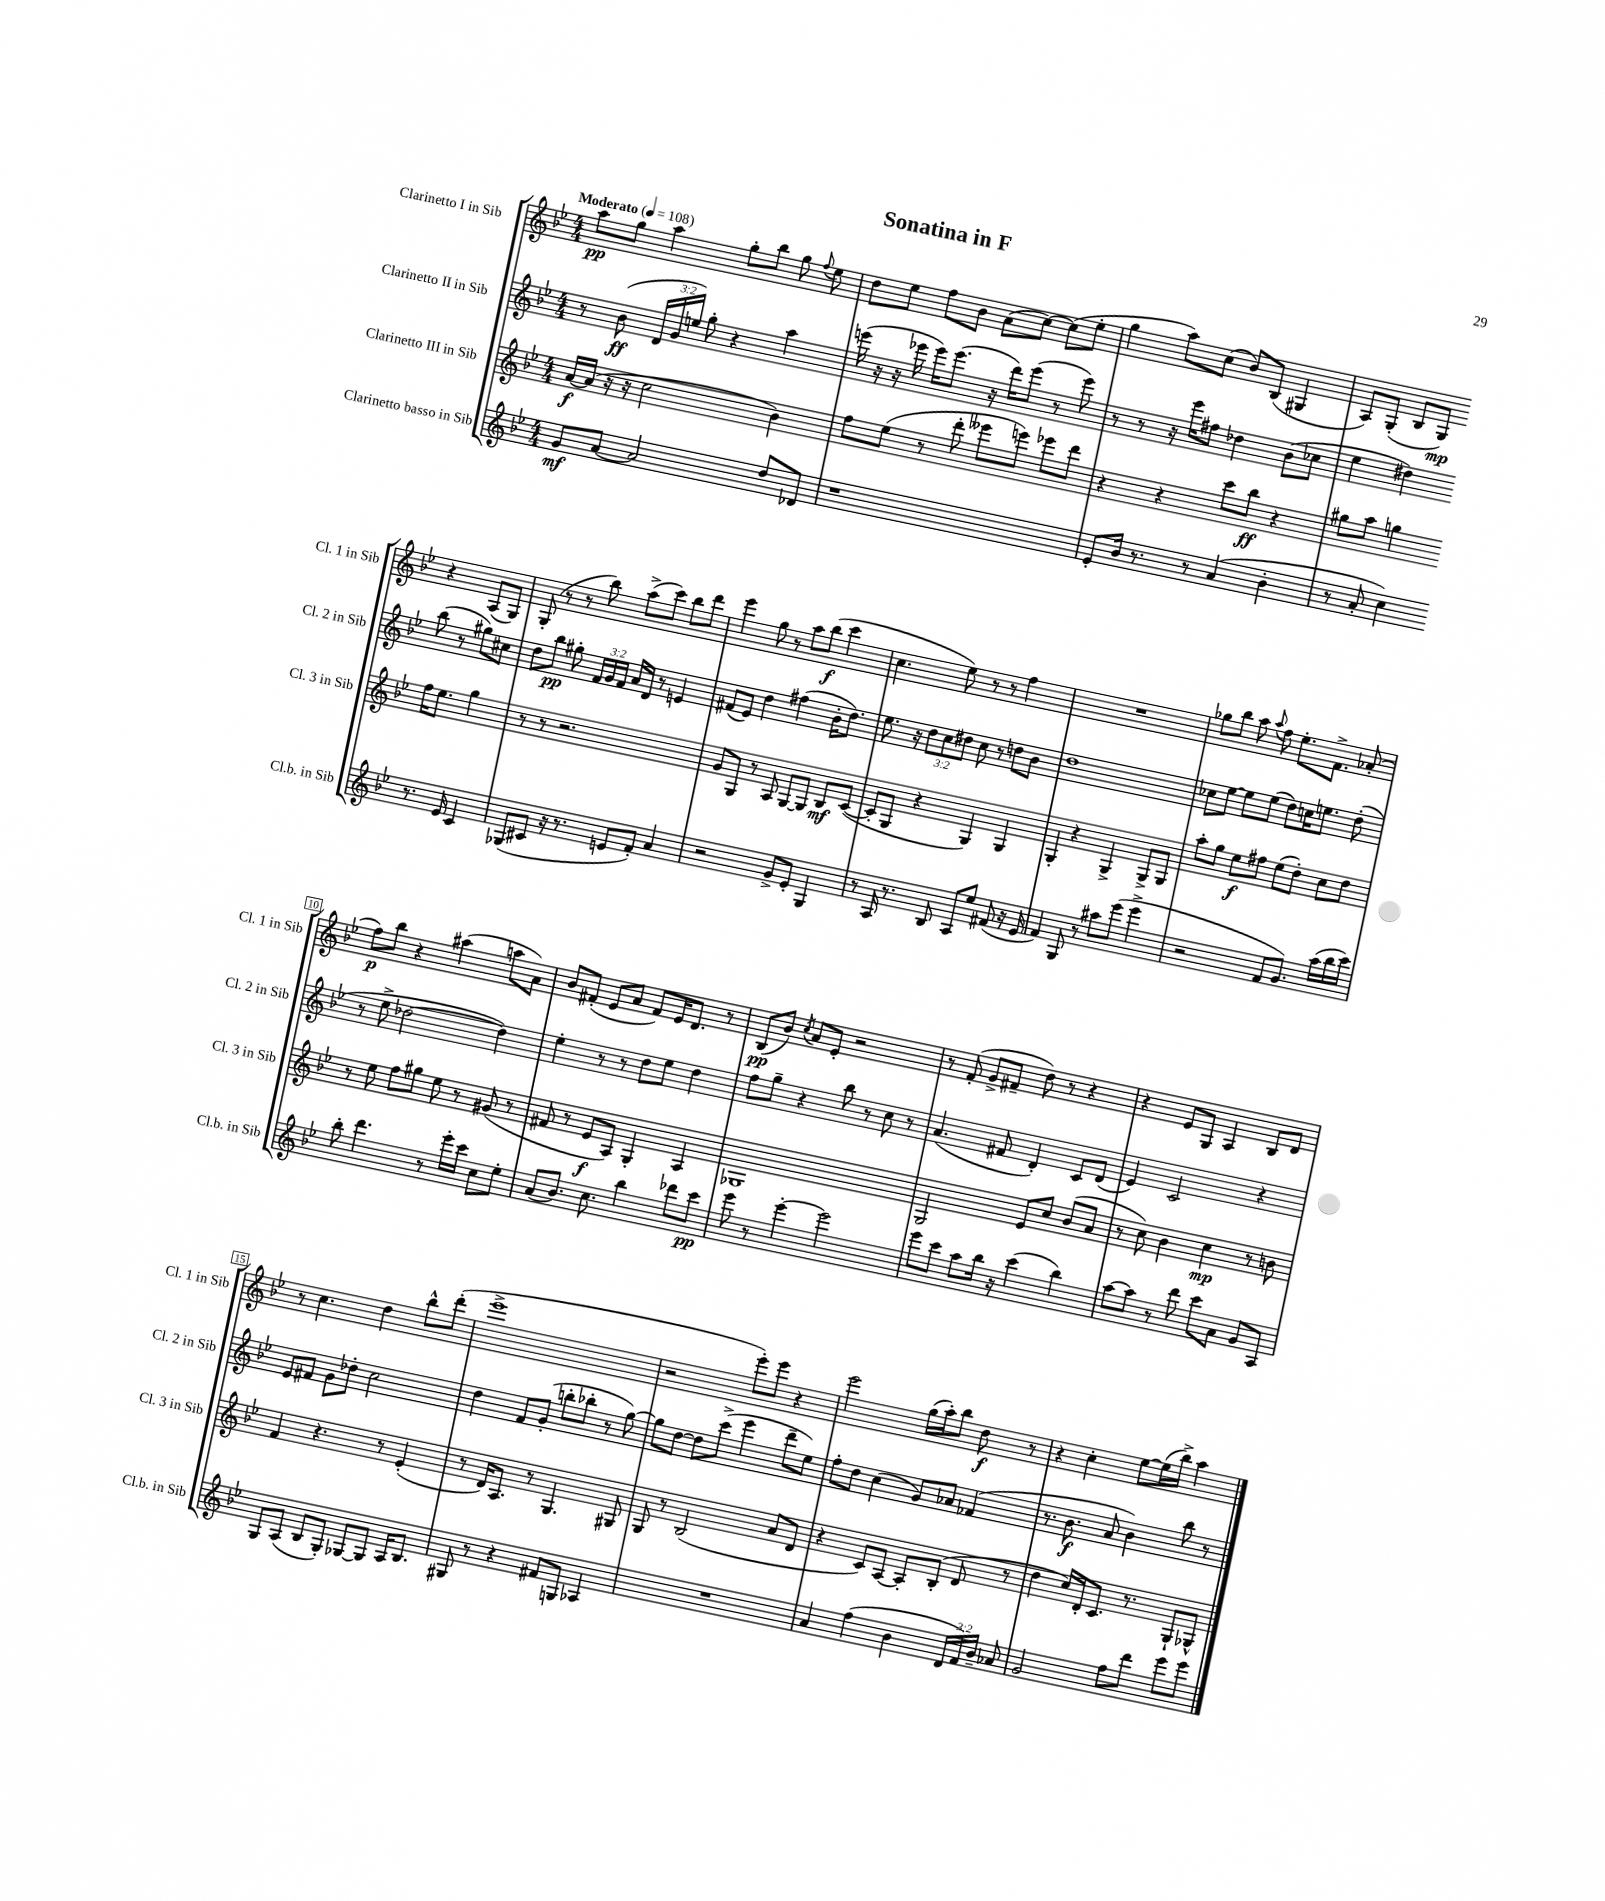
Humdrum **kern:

**kern	**kern	**kern	**kern
*staff4	*staff3	*staff2	*staff1
*clefG2	*clefG2	*clefG2	*clefG2
*k[b-e-]	*k[b-e-]	*k[b-e-]	*k[b-e-]
*M4/4	*M4/4	*M4/4	*M4/4
*MM108	*MM108	*MM108	*MM108
8g	[16a	8r	8aa
.	(16a]	.	.
[8a	16r	(8b-	8gg
.	16r	.	.
2a]	2cc	24d	4aa
.	.	24g	.
.	.	24ee)	.
.	.	8gg'	.
.	.	4r	8gg'
.	.	.	8bb-
8dd	4b-)	4aa	8gg
.	.	.	8qqff
8d-	.	.	8ee-
=	=	=	=
1r	8ff	(16eee	8dd
.	.	16r	.
.	(8ee-	16r	8ee-
.	.	16eee-	.
.	8r	16eee-)	8ff
.	.	(8.eee-	.
.	8ddd'	.	8b-
.	8eee--	16r	(8a
.	.	16ddd)	.
.	8eee)	(8eee-	[8cc)
.	8eee-	8r	(8cc]
.	8ddd	8eee-)	8ee-'
=	=	=	=
8e-'	4r	8r	4gg
16b-	.	8r	.
8.r	.	.	.
.	4r	16r	8aa)
.	.	16eee-	.
8r	.	8ff#	(8cc
(4a	8ccc	4dd-	8b-)
.	8bb-	.	(8B-
4b-'	4r	(8b-	4G#
.	.	8cc-	.
=	=	=	=
8r	8gg#	4ee-	8A)
8a'	8aa	.	(8G'
4cc)	4gg	4dd#)	8B-
.	.	.	8G)
8.r	16ff	(8bb-	4r
.	8.ee-	.	.
.	.	8r	.
16e-	.	.	.
4c	4gg	8gg#)	(8A
.	.	8cc#	8G)
=	=	=	=
(8G-	8r	8dd	(8G'
8c#	8r	8bb-	8r
16r	2.r	8gg#'	8r
8.r	.	.	.
.	.	24f	8bb-)
.	.	24g	.
.	.	24f	.
8e	.	16a	(8aa^
.	.	16d	.
8f')	.	8r	8ccc)
4a	.	4e	8bb-
.	.	.	8ddd
=	=	=	=
2r	8g	(8f#	4eee-
.	8G	8e-)	.
.	8r	4dd	8gg
.	8A	.	8r
8g^	[8G	(4ff#	8aa
8e-'	8G]	.	(8bb-
4G	8B-	16b-'	4ccc
.	.	8.dd)	.
.	([8c	.	.
=	=	=	=
8r	8c']	8.ee-	4.cc
16A	8G	.	.
8.r	.	16r	.
.	4r	12dd	.
.	.	12cc	.
8B-	.	.	8ee-)
.	.	12dd#	.
8A	4G)	8cc	8r
8ee-	.	8r	8r
(8f#	4G	8dd	4ff
16r	.	8b-	.
16e-	.	.	.
=	=	=	=
4f)	4G'	1dd	1r
8G	4r	.	.
8r	.	.	.
8aa#	4G^	.	.
(8eee-	.	.	.
4eee-^	8G^	.	.
.	8G	.	.
=	=	=	=
2r	8aa'	8cc-	8gg-
.	8gg	[8ee-	8bb-
.	8ee-	8ee-]	8aa
.	.	.	8qqaa
.	8ff#	(8ee-	8ff
8f	(8ee-	8dd)	8.ee-'
8.g)	8dd')	16cc	.
.	.	8.ee	8.f^
.	8cc	.	.
(16aa	.	.	.
16bb-	8dd	(8dd'	(8a-'
16ccc)	.	.	.
=	=	=	=
8bb-'	8r	8r	8ff)
4.ddd	8ee-	8ee-^	8bb-
.	8ff	[2dd-	4r
.	8gg#	.	.
8r	8ee-	.	(4aa#
16eee-'	8r	.	.
16ccc	.	.	.
8cc	(8g#	4dd-])	8aa
8ee-'	8r	.	8a)
=	=	=	=
(8a	8f#	4ee-'	8b-
8.b-)	8r	.	(8f#'
.	8e-	8r	8e-
8.cc	.	.	.
.	8A)	8r	8a
4bb-	4G'	8dd	8f#)
.	.	8ee-	16e-
.	.	.	8.d
8ddd-	4A	4dd	.
8ccc	.	.	8r
=	=	=	=
8eee-	1G-	8ff	(8B-
8r	.	8gg~	8b-)
.	.	.	8qcc
[4eee-'	.	4r	8a
.	.	.	8e-'
2eee-]	.	8bb-	2r
.	.	8r	.
.	.	8cc	.
.	.	8r	.
=	=	=	=
8eee-	2G	(4.a	8r
8ccc	.	.	(8f'
8aa	.	.	8g^
16bb-	.	8f#	8f#~
16r	.	.	.
(4ccc	8e-	4d')	8dd)
.	8cc	.	8r
4bb-)	(8b-	8c	4r
.	8a	(8d	.
=	=	=	=
[8aa	8r	4e-)	4r
8aa]	8cc)	.	.
8r	4b-	2c	8e-
8ddd	.	.	8G
8ccc	4cc	.	4A
8a	.	.	.
8g	8r	4r	8B-
8A	8b	.	8d
=	=	=	=
8G	4f	8e-	8r
(8A	.	8f#	4.cc
8B-	4.r	8g	.
8G')	.	8dd-'	.
[8G-	.	2cc	4dd
8G-]	8r	.	.
16A	(4e-'	.	8bb-^^
8.B-	.	.	.
.	.	.	(8ddd'
=	=	=	=
8G#	8r	4dd	1eee-^
8r	16d)	.	.
.	8.A	.	.
4r	.	8f	.
.	8r	(8g'	.
8f#	4.G	8bb'	.
8G	.	8bb-'	.
4A-	.	8r	.
.	8G#	[8gg)	.
=	=	=	=
1r	8G	8gg]	2r
.	8r	[8dd	.
.	(2B-	8dd]	.
.	.	(8ccc^	.
.	.	4eee-	8eee-')
.	.	.	8eee-
.	8a	8ddd~	4r
.	8d	8ee-)	.
=	=	=	=
4a	4r	8ff'	2eee-
.	.	8dd	.
(4ff	8c)	(4cc	.
.	[8A	.	.
4b-	8A']	8g)	(16gg
.	.	.	16aa')
.	(8B-'	8a-	8bb-
24d	8d	(4f-	8dd
24f)	.	.	.
24b-~	.	.	.
8a-	8r	.	8r
=	=	=	=
2g	4dd	8.r	4r
.	.	8.b-	.
.	16cc)	.	4cc'
.	16d'	.	.
.	8.c	8a	.
8ff	.	4b-)	[8ee-
.	8.r	.	.
8ddd	.	.	(16ee-]
.	.	.	16bb-^)
8eee-	8G`	8bb-	4aa
8eee-	8G-^^	8r	.
==	==	==	==
*-	*-	*-	*-
